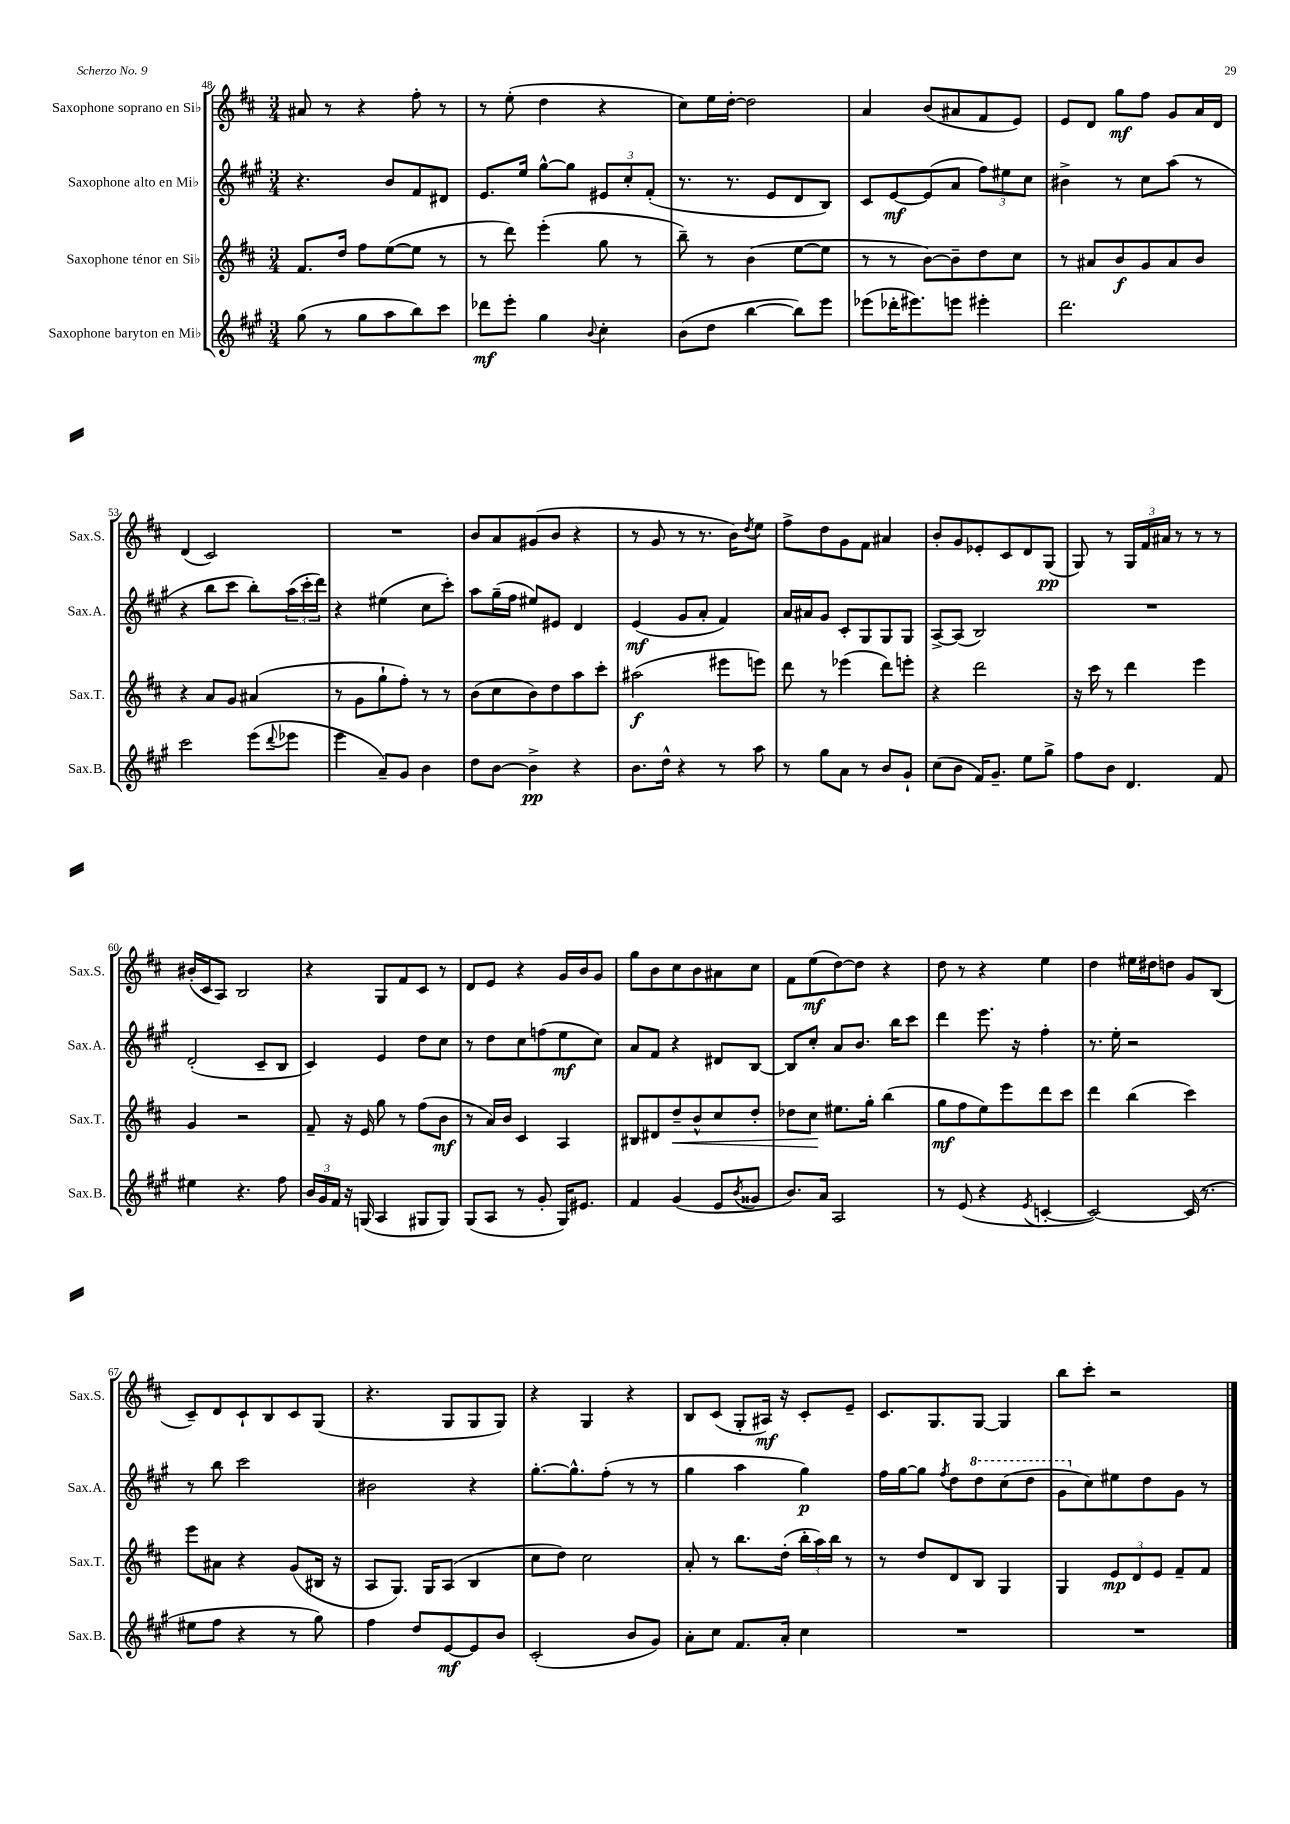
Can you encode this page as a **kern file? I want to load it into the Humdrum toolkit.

**kern	**kern	**kern	**kern
*staff4	*staff3	*staff2	*staff1
*clefG2	*clefG2	*clefG2	*clefG2
*k[f#c#g#]	*k[f#c#]	*k[f#c#g#]	*k[f#c#]
*M3/4	*M3/4	*M3/4	*M3/4
(8gg#\	8.f#/L	4.r	8a#/
8r	.	.	8r
.	16dd/Jk	.	.
8gg#\L	8ff#\L	.	4r
8aa\	([8ee\	8b/L	.
8bb\)	8ee\]J	8f#/	8ff#'\
8ccc#\J	8r	8d#/J	8r
=	=	=	=
8ddd-\L	8r	8.e/L	8r
8eee'\J	8ddd\)	.	(8ee'\
.	.	16ee/Jk	.
4gg#\	(4eee'\	[8gg#^^\L	4dd\
.	.	8gg#\]J	.
8qqb/	.	.	.
4cc#'\	8gg\	12e#/L	4r
.	.	12cc#'/	.
.	8r	.	.
.	.	(12f#'/J	.
=	=	=	=
(8b\L	8bb~\)	8.r	8cc#\L)
8dd\J	8r	.	16ee\L
.	.	8.r	[16dd'\JJ
[4bb\	(4b\	.	2dd\]
.	.	8e/L	.
8bb\]L)	[8ee\L	8d/	.
8eee\J	8ee\]J	8B/J)	.
=	=	=	=
(8eee-\L	8r	8c#/L	4a/
16ddd-'\K	8r	[8e/	.
8.eee#\)	.	.	.
.	[8b\L)	(8e/]	(8b/L
8eee\J	8b~\]	8a/J	8a#/
4eee#'\	8dd\	12ff#\L)	8f#/
.	.	12ee#\	.
.	8cc#\J	.	8e/J)
.	.	12cc#\J	.
=	=	=	=
2.ddd\	8r	4b#^\	8e/L
.	8a#/L	.	8d/J
.	8b/	8r	8gg\L
.	8g/	8cc#\L	8ff#\J
.	8a#/	(8aa\J	8g/L
.	8b/J	8r	16a/L
.	.	.	16d/JJ
=	=	=	=
2ccc#\	4r	4r	(4d/
.	8a/L	8bb\L	2c#/)
.	8g/J	8ccc#\J	.
(8eee\L	(4a#/	8bb'\L)	.
8qqddd/	.	.	.
8eee-\J	.	(24aa\L	.
.	.	24ccc#'\	.
.	.	24ddd\JJ)	.
=	=	=	=
4eee\	8r	4r	2.r
.	8g\L	.	.
8a~/L)	8gg`\	(4ee#\	.
8g#/J	8ff#'\J)	.	.
4b\	8r	8cc#\L	.
.	8r	8ccc#'\J)	.
=	=	=	=
8dd\L	(8b\L	8aa\L	8b/L
[8b\J	8cc#\	(16gg#~\L	8a/
.	.	16ff#\JJ	.
4b^\]	8b\)	8ee#/L)	(8g#/
.	8dd\	8e#/J	8b/J
4r	8aa\	4d/	4r
.	8ccc#'\J	.	.
=	=	=	=
8.b\L	(2aa#\	(4e/	8r
.	.	.	8g/
16dd^^\Jk	.	.	.
4r	.	8g#/L	8r
.	.	8a'/J	8.r
8r	8eee#\L	4f#/)	.
.	.	.	16b\LK)
.	.	.	8qdd/
8aa\	8eee\J)	.	8ee\J
=	=	=	=
8r	8ddd\	16a/LL	8ff#^\L
.	.	16a#/J	.
8gg#\L	8r	8g#/J	8dd\
8a\J	(4eee-\	8c#'/L	8g\
8r	.	8G#/	8f#\J
8b/L	8ddd\L)	8G#/	4a#/
8g#`/J	8eee'\J	8G#/J	.
=	=	=	=
(8cc#\L	4r	[8A^/L	8b'/L
8b\J	.	(8A/]J	8g/
16f#/LK)	2ddd\	2B/)	8e-'/
8.g#~/J	.	.	.
.	.	.	8c#/
8ee\L	.	.	8d/
8gg#^\J	.	.	(8G/J
=	=	=	=
8ff#\L	16r	2.r	8G/)
.	16ccc#\	.	.
8b\J	8r	.	8r
4.d/	4ddd\	.	24G/LL
.	.	.	24f#/
.	.	.	24a#/JJ
.	.	.	8r
.	4eee\	.	8r
8f#/	.	.	8r
=	=	=	=
4ee#\	4g/	(2d'/	(16b#'/LL
.	.	.	16c#/J
.	.	.	8A/J)
4.r	2r	.	2B/
.	.	8c#~/L	.
8ff#\	.	8B/J	.
=	=	=	=
24b/LL	8f#~/	4c#/)	4r
24g#/	.	.	.
24f#/JJ	.	.	.
16r	16r	.	.
(16G/	16e/	.	.
4A/	8gg\	4e/	8G/L
.	8r	.	8f#/
8G#/L	(8ff#\L	8dd\L	8c#/J
8G#/J)	8b\J	8cc#\J	8r
=	=	=	=
(8G#/L	8r	8r	8d/L
8A/J	16a/LL)	8dd\L	8e/J
.	16b/JJ	.	.
8r	4c#/	8cc#\	4r
8g#'/	.	(8ff\	.
16G#/LK)	4A/	8ee\	16g/LL
8.e#/J	.	.	16b/J
.	.	8cc#\J)	8g/J
=	=	=	=
4f#/	8B#/L	8a/L	8gg\L
.	8d#/	8f#/J	8b\
(4g#/	8dd~/	4r	8cc#\
.	8b^^/	.	8b\
8e/L	8cc#/	8d#/L	8a#\
8qb/	.	.	.
8g##/J	8dd'/J	[8B/J	8cc#\J
=	=	=	=
8.b/L)	8dd-\L	8B/]L	8f#\L
.	8cc#\J	8cc#'/J	(8ee\
16a/Jk	.	.	.
2A/	8.ee#\L	8a/L	[8dd\)
.	.	8.b/J	8dd\]J
.	16gg'\Jk	.	.
.	(4bb\	.	4r
.	.	16bb\LK	.
.	.	8ccc#\J	.
=	=	=	=
8r	8gg\L	4ddd\	8dd\
(8e/	8ff#\	.	8r
4r	8ee\)	8.eee\	4r
.	8eee\	.	.
.	.	16r	.
8qe/	.	.	.
[4c'/	8ddd\	4ff#'\	4ee\
.	8ccc#\J	.	.
=	=	=	=
2c/_)	4ddd\	8.r	4dd\
.	.	16ee'\	.
.	(4bb\	2r	16ee#\LL
.	.	.	16dd#\J
.	.	.	8dd\J
(16c/]	4ccc#\)	.	8g/L
8.r	.	.	.
.	.	.	(8B/J
=	=	=	=
8ee#\L	8eee\L	8r	8c#~/L)
8ff#\J	8a#\J	8bb\	8d/
4r	4r	2ccc#\	8c#`/
.	.	.	8B/
8r	(8g/L	.	8c#/
8gg#\)	16B#/Jk	.	(8G/J
.	16r	.	.
=	=	=	=
4ff#\	8A/L	2b#\	4.r
.	8.G/J)	.	.
8dd/L	.	.	.
.	16G/LK	.	.
[8e/	(8A/J	.	8G/L
8e/]	4B/	4r	8G/
8b/J	.	.	8G/J)
=	=	=	=
(2c#'/	8cc#\L	[8.gg#'\L	4r
.	8dd\J)	.	.
.	.	8.gg#^^\]	.
.	2cc#\	.	4G/
.	.	(8ff#'\J	.
8b/L	.	8r	4r
8g#/J)	.	8r	.
=	=	=	=
8a'\L	8a'/	4gg#\	8B/L
8cc#\J	8r	.	(8c#/J
8.f#/L	8.bb\L	4aa\	8G'/L
.	.	.	16A#/Jk)
16a'/Jk	(16dd'\Jk	.	16r
4cc#\	24bb'\LL	4gg#\)	8c#'/L
.	24aa\)	.	.
.	24bb\JJ	.	.
.	8r	.	8e~/J
=	=	=	=
2.r	8r	16ff#\LL	8.c#/L
.	.	[16gg#\J	.
.	8dd/L	8gg#\]J	.
.	.	.	8.G/
.	.	8qff#/	.
.	8d/	8dd\L	.
.	8B/J	8ddd\	[8G/J
.	4G/	(8ccc#\	4G/]
.	.	8ddd\J	.
=	=	=	=
2.r	4G/	8gg#\L	8bb\L
.	.	8cc#\)	8ccc#'\J
.	12e/L	8ee#\	2r
.	12d/	.	.
.	.	8dd\	.
.	12e/J	.	.
.	8f#~/L	8g#\J	.
.	8f#/J	8r	.
==	==	==	==
*-	*-	*-	*-
